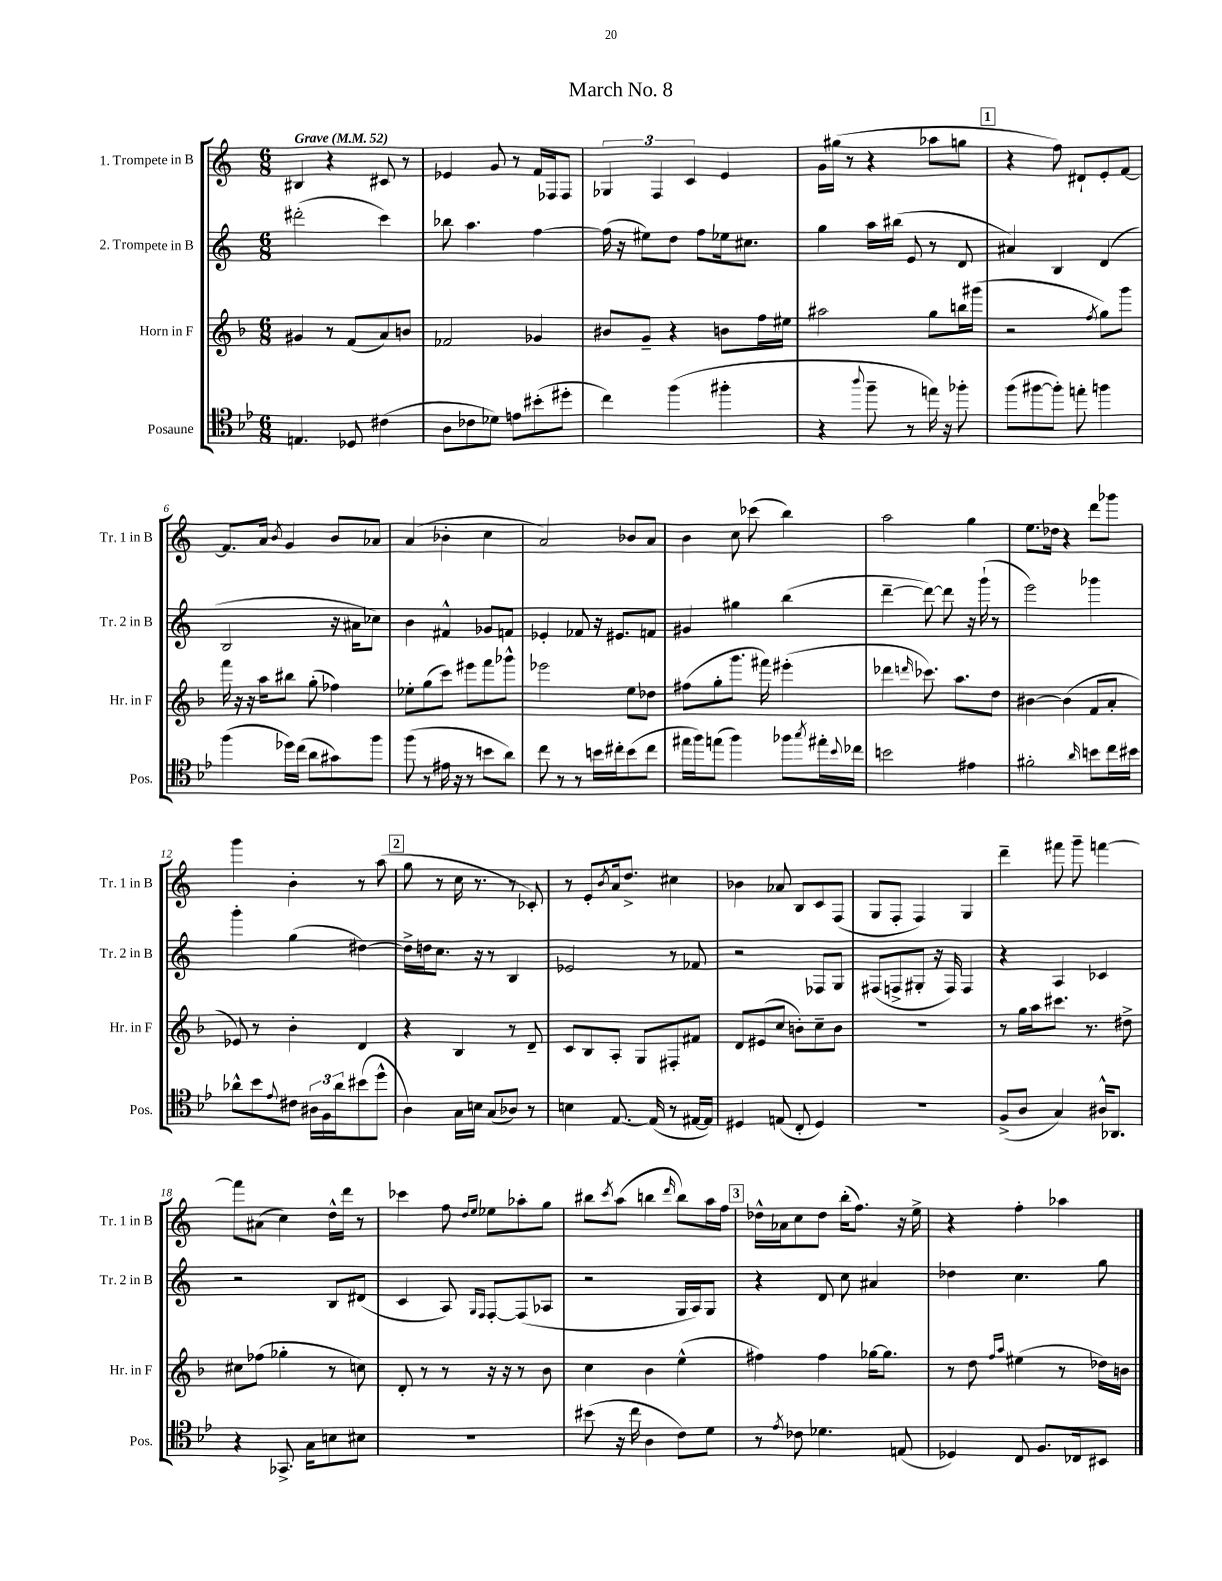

**kern	**kern	**kern	**kern
*part4	*part3	*part2	*part1
*staff4	*staff3	*staff2	*staff1
*I"Posaune	*I"Horn in F	*I"2. Trompete in B	*I"1. Trompete in B
*I'Pos.	*I'Hr. in F	*I'Tr. 2 in B	*I'Tr. 1 in B
*clefC4	*clefG2	*clefG2	*clefG2
*k[b-e-]	*k[b-]	*k[]	*k[]
*M6/8	*M6/8	*M6/8	*M6/8
*MM52	*MM52	*MM52	*MM52
=1	=1	=1	=1
!	!	!	!LO:TX:a:B:t=Grave
4.En/	4g#X/	(2ddd#X'\	4B#X/
.	8r	.	4r
8D-X/	(8f/L	.	.
(4c#X\	8a/)	4ccc\)	8c#X/
.	8bn/J	.	8r
=2	=2	=2	=2
8A\L	2f-X/	8bb-X\	4e-X/
8c-X\	.	4.aa\	.
8d-X\J)	.	.	8g/
8en\L	.	.	8r
(8b#X'\	4g-X/	[4ff\	16f/LL
.	.	.	16F-X/J
8dd#X'\J	.	.	8F-/J
=3	=3	=3	=3
4cc\)	8b#X/L	(16ff\]	6G-X/
.	.	16r	.
.	8g~/J	8ee#X\L)	.
.	.	.	6F/
(4ff\	4r	8dd\J	.
.	.	.	6c/
.	.	8ff\L	.
4ff#X'\	8bn\L	16ee-X\k	4e/
.	.	8.cc#X\J	.
.	16ff\L	.	.
.	16ee#X\JJ	.	.
=4	=4	=4	=4
4r	2aa#X\	4gg\	16g\LL
.	.	.	(16gg#X\JJ
.	.	.	8r
8qqaa/	.	.	.
8ff~\	.	16aa\LL	4r
.	.	(16bb#X\JJ	.
8r	.	8e/	.
16een\)	8gg\L	8r	8aa-X\L
16r	.	.	.
8ff-X'\	16bbn\L	8d/	8ggn\J
.	(16ggg#X\JJ	.	.
!!LO:REH:place=s1:t=1
=5	=5	=5	=5
(8ff\L	2r	4a#X/)	4r
[8ff#X\	.	.	.
8ff#'\J])	.	4B/	8ff\)
8een'\	.	.	8d#X`/L
.	8qff/	.	.
4ffn\	8gg\L)	(4d/	8e'/
.	8ggg\J	.	[8f/J
!!LO:LB:g=z
=6	=6	=6	=6
(4ff\	16fff\	2B/	8.f/L]
.	16r	.	.
.	16r	.	.
.	16aa\KL	.	16a/Jk
.	.	.	8qb/
16dd-X\LL)	8bb#X\J	.	4g/
(16cc\JJ	.	.	.
8a\L	(8gg'\	.	.
8g#X\)	4ff-X\)	16r	8b/L
.	.	16a#X\KL	.
8ff\J	.	8cc-X\J)	8a-X/J
=7	=7	=7	=7
(8ff\	8ee-X'\L	4b\	(4a/
8r	(8gg\	.	.
16e#X\	8ccc\J)	4f#X^^/	4b-X'\
16r	.	.	.
8r	8eee#X\L	.	.
8bn\L	8fff\	8g-X/L	4cc\
8a\J)	8ggg-X^^\J	8fn/J	.
=8	=8	=8	=8
8cc\	2eee-X\	4e-X'/	2a/)
8r	.	.	.
8r	.	8f-X/	.
16bn\LL	.	16r	.
16cc#X'\J	.	8.e#X/L	.
(8b\	8ee\L	.	8b-X/L
8cc#\J	8dd-X\J	8fn/J	8a/J
=9	=9	=9	=9
16ee#X\LL	(8ff#X\L	4g#X/	4b\
16ff\J)	.	.	.
(8een\J	8gg'\	.	.
4ff\)	8.ggg\J	4gg#X\	8cc\
.	.	.	(8ccc-X\
.	16fff#X\)	.	.
8ff-X\L	(4eee#X'\	(4bb\	4bb\)
8qgg/	.	.	.
16ee#X'\L	.	.	.
8qqb-/	.	.	.
16cc-X\JJ	.	.	.
=10	=10	=10	=10
2bn\	4ddd-X\	[4ddd~\	2aa\
.	16qqdddn/	.	.
.	8.ccc-X\)	8ddd\_)	.
.	.	8ddd\]	.
.	8.aa\L	.	.
4e#X\	.	16r	4gg\
.	.	(16ggg`\	.
.	8dd\J	8r	.
=11	=11	=11	=11
2f#X'\	[4b#X\	2eee\)	8.ee\L
.	.	.	16dd-X\Jk
.	(4b#\]	.	4r
16qqa/	.	.	.
8bn\L	8f/L	4ggg-X\	8ddd\L
16cc\L	8a'/J	.	8ggg-X\J
16b#X\JJ	.	.	.
!!LO:LB:g=z
=12	=12	=12	=12
8a-X^^\L	8e-X/)	4ggg'\	4ggg\
8b-\	8r	.	.
8qqe-/	.	.	.
8c#X\J	4b-'\	(4gg\	4b'\
24A#X\LL	.	.	.
24F\	.	.	.
24a-\J	.	.	.
(8b#X\	4d/	[4dd#X\)	8r
8dd^^\J	.	.	(8aa\
!!LO:REH:place=s1:t=2
=13	=13	=13	=13
4A\)	4r	16dd#^\LL]	8gg\
.	.	16ddn\J	.
.	.	8.cc\J	8r
16G\LL	4B-/	.	16cc\
16Bn\JJ	.	16r	8.r
(8G/L	.	8r	.
8A-X/J)	8r	4B/	8r
8r	8d~/	.	8c-X'/)
=14	=14	=14	=14
4Bn\	8c/L	2e-X/	8r
.	8B-/	.	8e'/L
.	.	.	8qb/
[8.E-/	8A'/J	.	16a/k
.	.	.	8.dd^/J
.	8G/L	.	.
(16E-/]	.	.	.
8r	8F#X'/	8r	4cc#X\
[16E#X/LL	8f#X/J	8f-X/	.
16E#/JJ])	.	.	.
=15	=15	=15	=15
4D#X/	8d/L	2r	4b-X\
.	(8e#X/	.	.
(8En/	8cc/J	.	8a-X/
8C'/	8bn'\L)	.	8B/L
4D#/)	8cc~\	8F-X/L	8c/
.	8b\J	8G/J	(8F/J
=16	=16	=16	=16
2.r	2.r	(8F#X/L	8G/L
.	.	8Fn^/	8F'/J
.	.	8G#X'/J	4F/)
.	.	16r	.
.	.	16F/)	.
.	.	4F/	4G/
=17	=17	=17	=17
(8F^/L	8r	4r	4ddd~\
8A/J	16gg\LL	.	.
.	16aa\J	.	.
4G/)	8.ccc#X\J	4A/	8fff#X\
.	.	.	8ggg~\
.	8.r	.	.
16A#X^^/KL	.	4c-X/	[4fffn\
8.AA-X/J	.	.	.
.	8dd#X^\	.	.
!!LO:LB:g=z
=18	=18	=18	=18
4r	8cc#X\L	2r	8fff\L]
.	(8ff-X\J	.	(8a#X\J
8.GG-X^/	4gg-X'\	.	4cc\)
16G\KL	.	.	.
8Bn\	8r	8B/L	16dd^^\LL
.	.	.	16ddd\JJ
8B#X\J	8ccn\)	(8d#X/J	8r
=19	=19	=19	=19
2.r	8d'/	4c/	4ccc-X\
.	8r	.	.
.	8r	8A/)	8ff\
.	.	16qqG/LL	16qqdd/LL
.	.	16qqF/JJ	16qqee/JJ
.	16r	[8F'/L	8ee-X\L
.	16r	.	.
.	8r	(8F/]	8aa-X'\
.	8b-\	8A-X/J	8gg\J
=20	=20	=20	=20
(8b#X\	4cc\	2r	8bb#X\L
.	.	.	8qccc/
16r	.	.	(8aa\J
16cc\	.	.	.
4A\	4b-\	.	4bbn\
.	.	.	16qqddd/
8c\L)	(4ee^^\	16G/LL	8bb\L)
.	.	16A/J)	.
8d\J	.	8G/J	16aa\L
.	.	.	16ff\JJ
!!LO:REH:place=s1:t=3
=21	=21	=21	=21
8r	4ff#X\)	4r	16dd-X^^\LL
.	.	.	16a-X\J
8qe-/	.	.	.
8c-X\	.	.	8cc\
4.d-X\	4ff#\	8d/	8dd-\J
.	.	8cc\	(16bb'\KL
.	.	.	8.ff\J)
.	[16gg-X\KL	4a#X/	.
.	8.gg-\J]	.	.
(8En/	.	.	16r
.	.	.	16ee^\
=22	=22	=22	=22
4D-X/)	8r	4dd-X\	4r
.	8dd\	.	.
.	16qqff/LL	.	.
.	16qqaa/JJ	.	.
8C/	(4ee#X\	4.cc\	4ff'\
8.F/L	.	.	.
.	8r	.	4aa-X\
16C-X/k	.	.	.
8BB#X/J	16dd-X\LL)	8gg\	.
.	16bn\JJ	.	.
==	==	==	==
*-	*-	*-	*-
